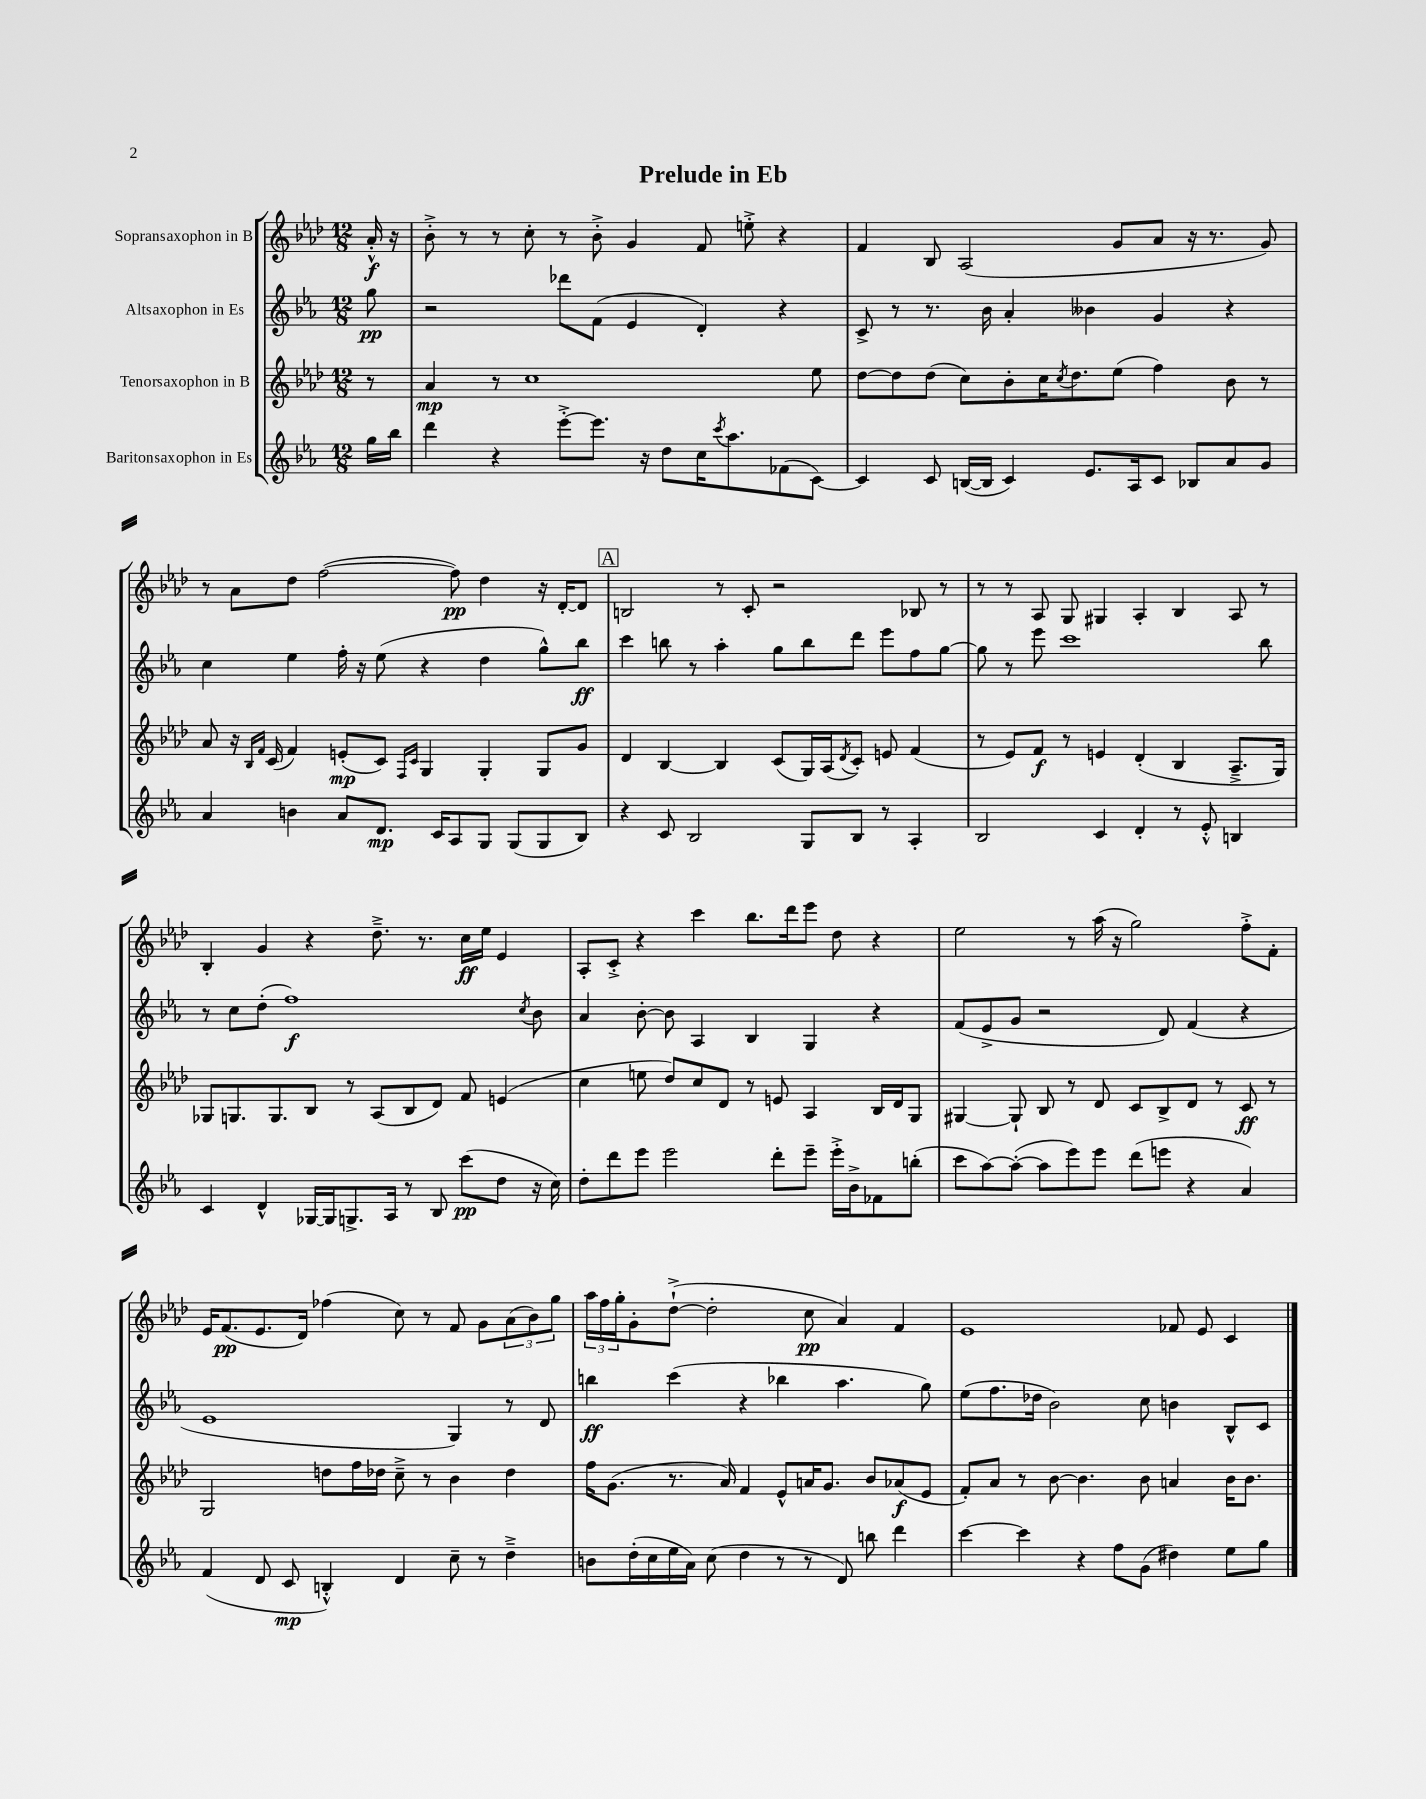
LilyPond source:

\header { title = "Prelude in Eb" }
<<
\new StaffGroup <<
\new Staff = "s0" \with { instrumentName = "Sopransaxophon in B" } {
    \clef treble \key aes \major \numericTimeSignature \time 12/8 \partial 8
    aes'16-.-^\f r16 |
    bes'8-.-> r8 r8 c''8-. r8 bes'8-.-> g'4 f'8 e''8-.-> r4 |
    f'4 bes8 aes2( g'8 aes'8 r16 r8. g'8) |
    r8 aes'8 des''8 f''2~( f''8\pp) des''4 r16 des'16~-. des'8 |
    \mark \markup { \box "A" } b2 r8 c'8-. r2 bes8 r8 |
    r8 r8 aes8 g8 gis4 aes4-. bes4 aes8 r8 |
    bes4-. g'4 r4 des''8.---> r8. c''16\ff ees''16 ees'4 |
    aes8-. c'8-.-> r4 c'''4 bes''8. des'''16 ees'''8 des''8 r4 |
    ees''2 r8 aes''16( r16 g''2) f''8-.-> f'8-. |
    ees'16 f'8.\pp( ees'8. des'16) fes''4( c''8) r8 f'8 g'8 \tuplet 3/2 { aes'8( bes'8) g''8 } |
    \tuplet 3/2 { aes''16 f''16 g''16-. } g'8-. des''8~-!->( des''2-. c''8\pp aes'4) f'4 |
    ees'1 fes'8 ees'8 c'4 \bar "|." |
}
\new Staff = "s1" \with { instrumentName = "Altsaxophon in Es" } {
    \clef treble \key ees \major \numericTimeSignature \time 12/8 \partial 8
    g''8\pp |
    r2 des'''8 f'8( ees'4 d'4-.) r4 |
    c'8-> r8 r8. bes'16 aes'4-. beses'4 g'4 r4 |
    c''4 ees''4 f''16-. r16 ees''8( r4 d''4 g''8-^) bes''8\ff |
    \mark \markup { \box "A" } c'''4 b''8 r8 aes''4-. g''8 b''8 d'''8 ees'''8 f''8 g''8~ |
    g''8 r8 ees'''8 c'''1 bes''8 |
    r8 c''8 d''8-.( f''1\f) \acciaccatura { c''8 } bes'8 |
    aes'4 bes'8~-. bes'8 aes4 bes4 g4 r4 |
    f'8( ees'8-> g'8 r2 d'8) f'4( r4 |
    ees'1 g4) r8 d'8 |
    b''4\ff c'''4( r4 bes''4 aes''4. g''8) |
    ees''8( f''8. des''16 bes'2) c''8 b'4 bes8-^ c'8 \bar "|." |
}
\new Staff = "s2" \with { instrumentName = "Tenorsaxophon in B" } {
    \clef treble \key aes \major \numericTimeSignature \time 12/8 \partial 8
    r8 |
    aes'4\mp r8 c''1 ees''8 |
    des''8~ des''8 des''8( c''8) bes'8-. c''16 \acciaccatura { c''8 } des''8. ees''8( f''4) bes'8 r8 |
    aes'8 r16 \grace { bes16 f'16 } c'16( f'4) e'8-.\mp( c'8) \grace { f16 c'16 } g4 g4-. g8 g'8 |
    \mark \markup { \box "A" } des'4 bes4~ bes4 c'8( g16) aes16( \acciaccatura { des'8 } c'8-.) e'8 f'4( |
    r8 ees'8) f'8\f r8 e'4 des'4-.( bes4 aes8.---> g16) |
    ges8 g8. g8. bes8 r8 aes8( bes8 des'8) f'8 e'4( |
    c''4 e''8 des''8) c''8 des'8 r8 e'8 aes4 bes16 des'16 g8 |
    gis4~ gis8-! bes8 r8 des'8 c'8 bes8-> des'8 r8 c'8\ff r8 |
    g2 d''8 f''16 des''16 c''8---> r8 bes'4 des''4 |
    f''16 g'8.( r8. aes'16) f'4 ees'8-^ a'16 g'8. bes'8 aes'8\f( ees'8 |
    f'8-.) aes'8 r8 bes'8~ bes'4. bes'8 a'4 bes'16 bes'8. \bar "|." |
}
\new Staff = "s3" \with { instrumentName = "Baritonsaxophon in Es" } {
    \clef treble \key ees \major \numericTimeSignature \time 12/8 \partial 8
    g''16 bes''16 |
    d'''4 r4 ees'''8~-.-> ees'''8. r16 d''8 c''16 \acciaccatura { c'''8 } aes''8. fes'8( c'8~) |
    c'4 c'8 b16~( b16 c'4) ees'8. aes16 c'8 bes8 aes'8 g'8 |
    aes'4 b'4 aes'8 d'8.\mp c'16 aes8 g8 g8( g8 bes8) |
    \mark \markup { \box "A" } r4 c'8 bes2 g8 bes8 r8 aes4-. |
    bes2 c'4 d'4-. r8 ees'8-.-^ b4 |
    c'4 d'4-^ ges16~ ges16 g8.-> aes16 r8 bes8 c'''8\pp( d''8 r16 c''16) |
    d''8-. d'''8 ees'''8 ees'''2 d'''8-. ees'''8-- ees'''16-.-> bes'16-> fes'8 b''8-.( |
    c'''8 aes''8~) aes''8~-.( aes''8 ees'''8) ees'''8 d'''8( e'''8 r4 aes'4) |
    f'4( d'8 c'8\mp b4-.-^) d'4 c''8-- r8 d''4---> |
    b'8 d''16-.( c''16 ees''16 aes'16) c''8( d''4 r8 r8 d'8) b''8 d'''4 |
    c'''4~ c'''4 r4 f''8 g'8( dis''4) ees''8 g''8 \bar "|." |
}
>>
>>
\layout { \context { \Score \remove "Bar_number_engraver" } }
